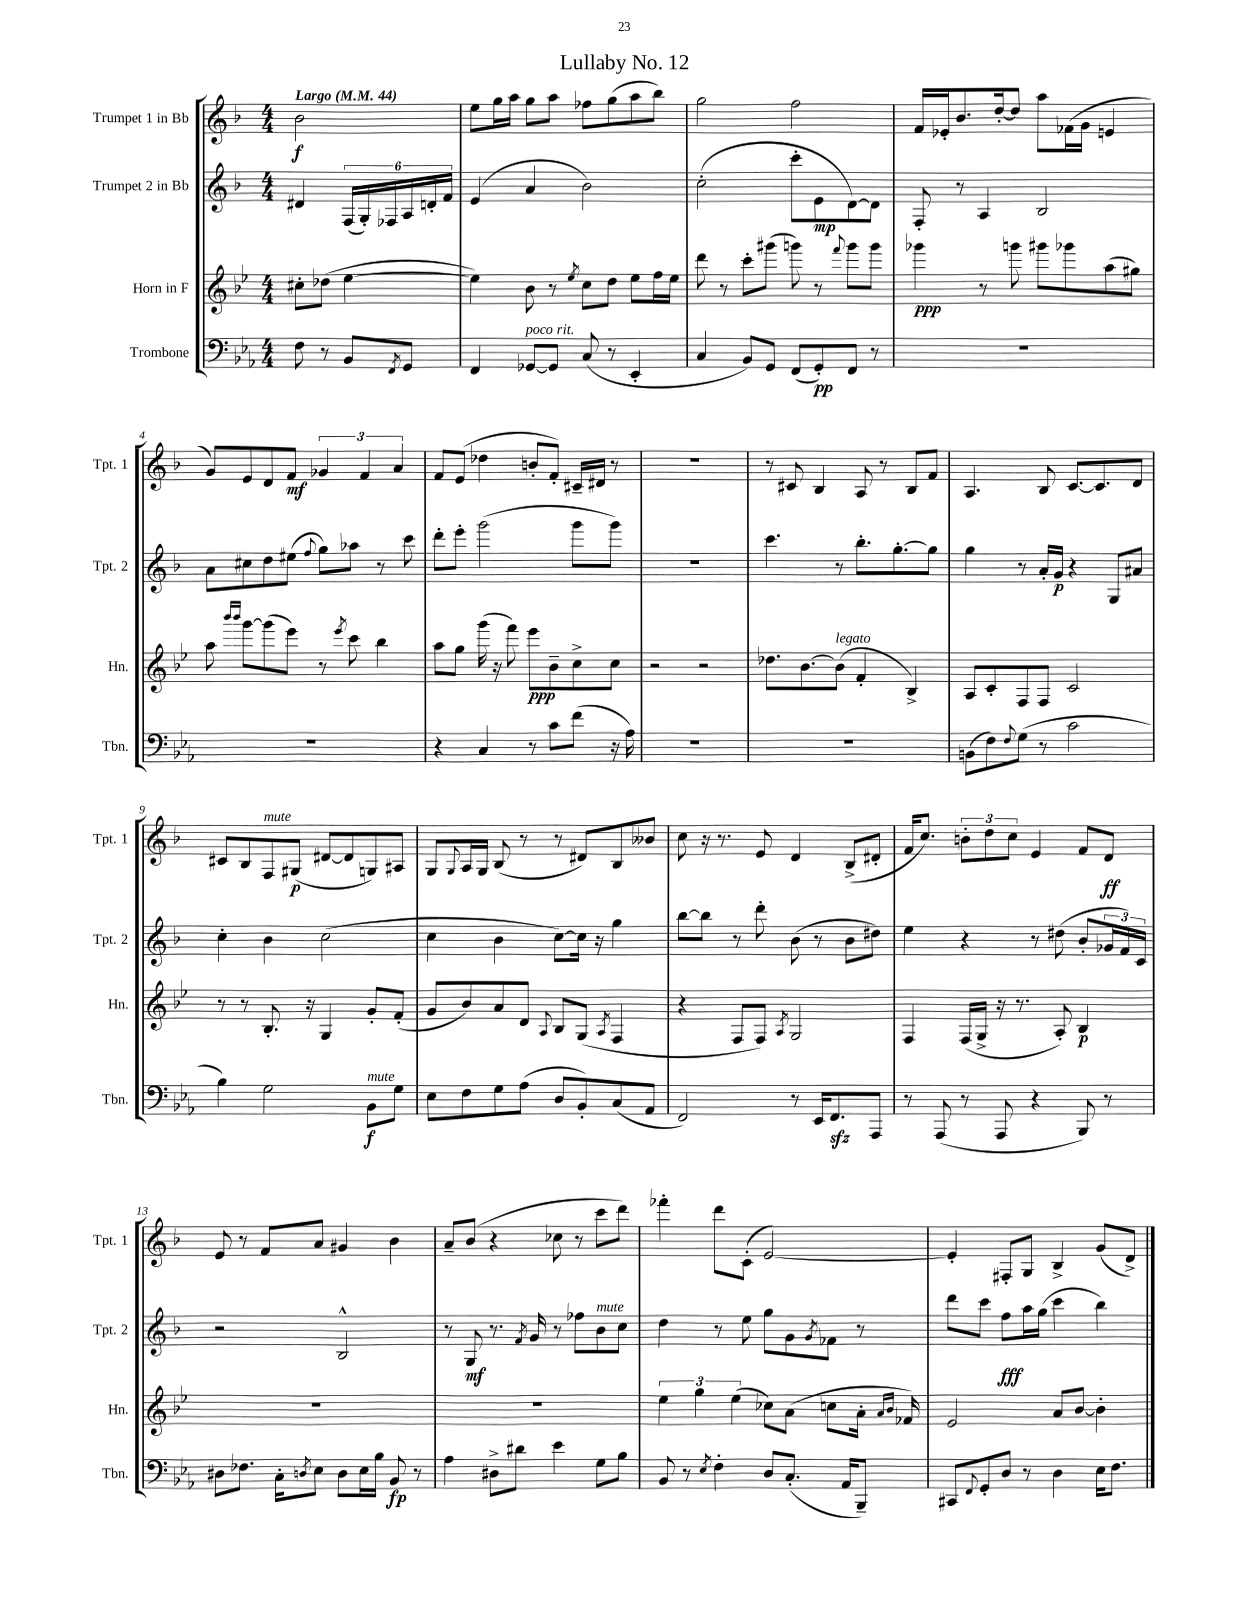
\header { title = "Lullaby No. 12" }
<<
\new StaffGroup <<
\new Staff = "s0" \with { instrumentName = "Trumpet 1 in Bb" shortInstrumentName = "Tpt. 1" } {
    \clef treble \key f \major \numericTimeSignature \time 4/4 \partial 2 \tempo "Largo" 4 = 44
    bes'2\f |
    e''8 g''16 a''16 g''8 a''8 fes''8 g''8( a''8 bes''8) |
    g''2 f''2 |
    f'16 ees'16-. bes'8. d''16~-. d''8 a''8 fes'16( g'16 e'4 |
    g'8) e'8 d'8 f'8\mf \tuplet 3/2 { ges'4 f'4 a'4 } |
    f'8 e'8( des''4 b'8-. f'8-.) cis'16-- dis'16 r8 |
    R1 |
    r8 cis'8 bes4 a8 r8 bes8 f'8 |
    a4. bes8 c'8.~ c'8. d'8 |
    cis'8 bes8 f8^\markup { \italic "mute" } gis8\p( dis'8~ dis'8 g8) ais8 |
    g8 \appoggiatura { g8 } a16 g16 bes8( r8 r8 dis'8) bes8 beses'8 |
    c''8 r16 r8. e'8 d'4 bes8->( dis'8-. |
    f'16 c''8.) \tuplet 3/2 { b'8-. d''8 c''8 } e'4 f'8 d'8\ff |
    e'8 r8 f'8 a'8 gis'4 bes'4 |
    a'8-- bes'8( r4 ces''8 r8 c'''8 d'''8) |
    fes'''4-. d'''8 c'8-.( e'2~) |
    e'4-. fis8-. g8 bes4-> g'8( d'8->) \bar "|." |
}
\new Staff = "s1" \with { instrumentName = "Trumpet 2 in Bb" shortInstrumentName = "Tpt. 2" } {
    \clef treble \key f \major \numericTimeSignature \time 4/4 \partial 2
    dis'4 \tuplet 6/4 { f16( g16-.) fes16 a16 d'16-. f'16 } |
    e'4( a'4 bes'2) |
    c''2-.( c'''8-. e'8\mp d'8~) d'8 |
    f8-. r8 a4 bes2 |
    a'8 cis''8 d''8 eis''8( \appoggiatura { f''8 } g''8) aes''8 r8 c'''8 |
    d'''8-. e'''8-. g'''2( g'''8 g'''8) |
    R1 |
    c'''4. r8 bes''8.-. g''8.~-. g''8 |
    g''4 r8 a'16-. g'16\p r4 g8 ais'8 |
    c''4-. bes'4 c''2( |
    c''4 bes'4 c''8~) c''16 r16 g''4 |
    bes''8~ bes''8 r8 d'''8-. bes'8( r8 bes'8 dis''8) |
    e''4 r4 r8 dis''8( bes'8-. \tuplet 3/2 { ges'16 f'16) c'16 } |
    r2 bes2-^ |
    r8 g8\mf r8. \acciaccatura { f'8 } g'16 r8 fes''8 bes'8^\markup { \italic "mute" } c''8 |
    d''4 r8 e''8 g''8 g'8 \acciaccatura { g'8 } fes'8 r8 |
    d'''8 c'''8 f''8\fff a''16 g''16( c'''4 bes''4) \bar "|." |
}
\new Staff = "s2" \with { instrumentName = "Horn in F" shortInstrumentName = "Hn." } {
    \clef treble \key bes \major \numericTimeSignature \time 4/4 \partial 2
    cis''8-. des''8( ees''4~ |
    ees''4) bes'8 r8 \acciaccatura { ees''8 } c''8 d''8 ees''8 f''16 ees''16 |
    d'''8 r8 c'''8-. gis'''8( g'''8) r8 \appoggiatura { f'''8 } g'''8 g'''8 |
    ges'''4\ppp r8 g'''8 gis'''8 ges'''8 a''8( gis''8) |
    a''8 \grace { bes'''16 bes'''16 } g'''8~ g'''8( ees'''8) r8 \acciaccatura { ees'''8 } c'''8 bes''4 |
    a''8 g''8 g'''16( r16 f'''8) ees'''8\ppp bes'8-- c''8-> c''8 |
    r2 r2 |
    des''8. bes'8.~ bes'8^\markup { \italic "legato" }( f'4-. bes4->) |
    a8 c'8-. f8 f8 c'2 |
    r8 r8 bes8.-. r16 g4 g'8-. f'8-.( |
    g'8 bes'8) a'8 d'8 \appoggiatura { a8 } bes8 g8( \acciaccatura { a8 } f4 |
    r4 f8 f8) \acciaccatura { a8 } g2 |
    f4 f16( g16-> r16 r8. a8-.) bes4\p |
    R1 |
    R1 |
    \tuplet 3/2 { ees''4 g''4 ees''4( } ces''8) a'8( c''8 a'16-. \grace { a'16 bes'16 } fes'16) |
    ees'2 a'8 bes'8~ bes'4-. \bar "|." |
}
\new Staff = "s3" \with { instrumentName = "Trombone" shortInstrumentName = "Tbn." } {
    \clef bass \key ees \major \numericTimeSignature \time 4/4 \partial 2
    f8 r8 bes,8 \acciaccatura { f,8 } g,8 |
    f,4 ges,8~^\markup { \italic "poco rit." } ges,8 c8( r8 ees,4-. |
    c4 bes,8) g,8 f,8( g,8-.\pp) f,8 r8 |
    R1 |
    R1 |
    r4 c4 r8 c'8 f'8( r16 aes16) |
    R1 |
    R1 |
    b,8( f8) \appoggiatura { f8 } g8( r8 c'2 |
    bes4) g2 bes,8\f^\markup { \italic "mute" } g8 |
    ees8 f8 g8 aes8( d8 bes,8-.) c8( aes,8 |
    f,2) r8 ees,16 f,8.\sfz aes,,8 |
    r8 aes,,8( r8 aes,,8 r4 bes,,8) r8 |
    dis8 fes8. c16-. \acciaccatura { d8 } ees8 d8 ees16 bes16 bes,8\fp r8 |
    aes4 dis8-> dis'8 ees'4 g8 bes8 |
    bes,8 r8 \acciaccatura { ees8 } f4-. d8 c8.-.( aes,16 bes,,8--) |
    cis,8 \appoggiatura { f,8 } g,8-. d8 r8 d4 ees16 f8. \bar "|." |
}
>>
>>
